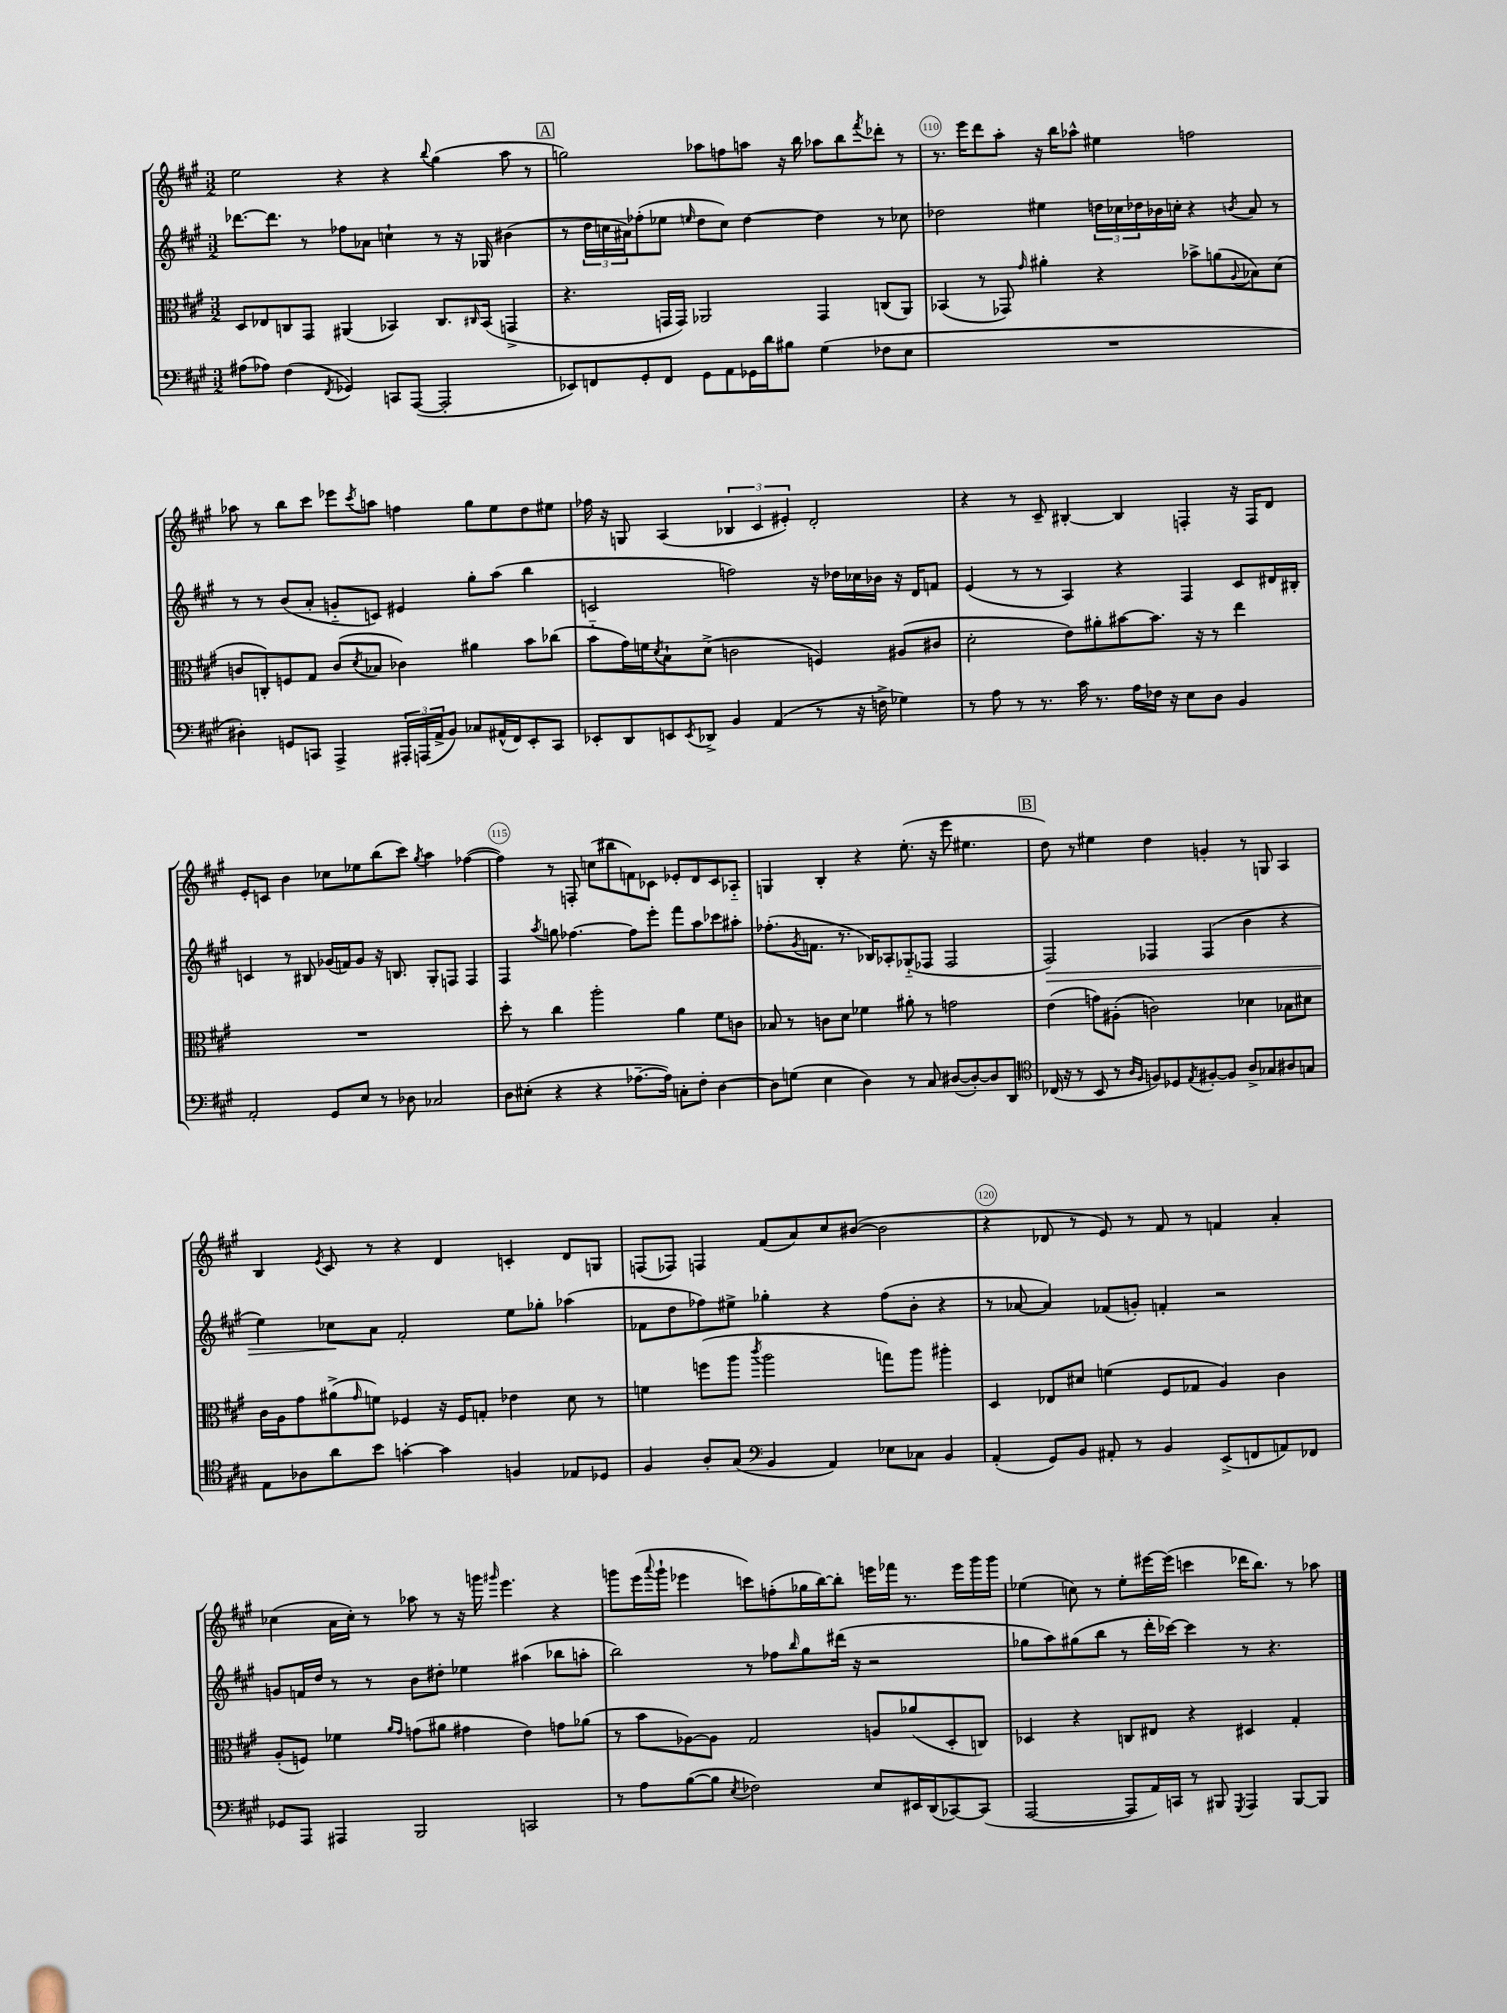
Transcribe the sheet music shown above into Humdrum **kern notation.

**kern	**kern	**kern	**dynam	**kern
*part4	*part3	*part2	*part2	*part1
*staff4	*staff3	*staff2	*staff2	*staff1
*clefF4	*clefC3	*clefG2	*	*clefG2
*k[f#c#g#]	*k[f#c#g#]	*k[f#c#g#]	*	*k[f#c#g#]
*M3/2	*M3/2	*M3/2	*	*M3/2
=108	=108	=108	=108	=108
(8A#X\L	8D/L	[8.ddd-X\L	.	2ee\
8A-X\J)	8E-X/	.	.	.
.	.	8.ddd-\J]	.	.
(4F#\	8Cn/	.	.	.
.	8GG#/J	8r	.	.
8qFF#/	.	.	.	.
4GG-X/)	(4AA#X/	8ff-X\L	.	4r
.	.	8a-X\J	.	.
8CCn/L	4BB-X/)	4ccn`\	.	4r
([8AAA/J	.	.	.	.
.	.	.	.	8qqbb/
2AAA'/]	8.C/L	8r	.	(4gg#\
.	.	16r	.	.
.	16qqC#X/	.	.	.
.	(16BB-/Jk	16G-X/	.	.
.	4GGn^/	(4b#X\	.	8aa\
.	.	.	.	8r
!!LO:REH:place=s1:t=A
=109	=109	=109	=109	=109
8EE-X/L)	4.r	8r	.	2ggn\)
8FFn/	.	24dd\LL	.	.
.	.	24ccn\	.	.
.	.	24a#X\J)	.	.
8GG#'/	.	(8ff-X'\	.	.
8FF/J	16GGn/LL	8ee-X\J	.	.
.	16GG/JJ)	.	.	.
.	.	16qqeen/	.	.
8GG#\L	2AA-X/	8dd\L	.	8aa-X\L
8AA\	.	8cc\J)	.	8ffn\
16GG-X\L	.	[4dd\	.	8aan\J
16d\J	.	.	.	.
8B#X\J	.	.	.	16r
.	.	.	.	16bb\
(4G#\	4GG/	4dd\]	.	8aa-X\L
.	.	.	.	8bb\
.	.	.	.	8qfff#/
8F-X\L	(8Cn/L	8r	.	8ddd-X'\J
8E\J	8AA-/J)	8cc-X\	.	8r
=110	=110	=110	=110	=110
1.r	(4BB-X/	2dd-X\	.	8.r
.	.	.	.	16eee\KL
.	8r	.	.	8ddd\
.	8GG-X/)	.	.	8aa'\J
.	16qqg#/	.	.	.
.	4a#X'\	4ee#X\	.	16r
.	.	.	.	16bb\KL
.	.	.	.	8aa-X^^\J
.	4r	24ddn\LL	.	4ee#X\
.	.	24cc-X\	.	.
.	.	24dd-X\	.	.
.	.	16b-X\	.	.
.	.	16ccn'\JJ	.	.
.	8b-X^\L	4r	.	2ffn\
.	(8an\	.	.	.
.	8qqA/	8qbn/	.	.
.	8B-X\)	8a/	.	.
.	(8d\J	8r	.	.
!!LO:LB:g=z
=111	=111	=111	=111	=111
4D#X'\)	8cn/L	8r	.	8aa-X\
.	8Cn'/)	8r	.	8r
8GGn/L	8Fn/	(8b/L	.	8bb\L
8CCn/J	8G#/J	8a'/J	.	8ccc#\J
4AAA^/	(8c/L	8gn/L	.	8eee-X\L
.	8qd/	.	.	8qccc#/
.	8B-X/J	8cn/J)	.	8aan\J
24AAA#X'/LL	4c-X\)	4e#X/	.	4ffn\
(24AAAn/	.	.	.	.
24AA^/J	.	.	.	.
8BB/J)	.	.	.	.
8C-X/L	4a#X\	8gg#'\L	.	8gg#\L
(16AA#X^^/L	.	(8aa\J	.	8ee\
16FF#/J)	.	.	.	.
8EE'/	8b\L	4bb\	.	8dd\
8CC/J	(8cc-X\J	.	.	8ee#X\J
=112	=112	=112	=112	=112
8EE-X'/L	8b\L	2cn/	.	16ff-X\
.	.	.	.	16r
8DD/	16g#\L)	.	.	8Gn/
.	16fn\J	.	.	.
.	8qd/	.	.	.
8EEn/	8B`\	.	.	(4A/
8qEE/	.	.	.	.
8DD-X^/J	(8d^\J	.	.	.
4BB/	2cn\	2ffn\)	.	6B-X/
.	.	.	.	6c#/
(4AA/	.	.	.	.
.	.	.	.	6e#X'/)
8r	4Fn/)	16r	.	2d'/
.	.	16dd-X\LL	.	.
16r	.	16cc-X\	.	.
16Fn^\	.	16b-X\JJ	.	.
4G-X\)	(8A#X/L	16r	.	.
.	.	16d/KL	.	.
.	8c#X/J	8fn/J	.	.
=113	=113	=113	=113	=113
8r	2d'\	(4e/	.	4r
8A\	.	.	.	.
8r	.	8r	.	8r
8.r	.	8r	.	8c#~/
.	8e\L)	4A/)	.	[4B#X'/
16c#\	.	.	.	.
8.r	8a#X'\	.	.	.
.	[8b#X\	4r	.	4B#/]
16A\LL	.	.	.	.
16F-X\JJ	8.b#\J]	.	.	.
16r	.	.	.	.
8E\L	.	4F#/	.	4Fn'/
.	16r	.	.	.
8D\J	8r	.	.	.
4BB/	4ee\	8c#/L	.	16r
.	.	.	.	16F/KL
.	.	16d#X/L	.	8d/J
.	.	16B#X'/JJ	.	.
!!LO:LB:g=z
=114	=114	=114	=114	=114
2AA'/	1.r	4cn/	.	8e'/L
.	.	.	.	8cn/J
.	.	8r	.	4b\
.	.	8B#X/	.	.
8GG#/L	.	(16g-X/LL	.	8cc-X\L
.	.	16fn/J)	.	.
8E/J	.	8g-/J	.	8ee-X\
8r	.	16r	.	(8bb\
.	.	8.Bn/	.	.
8D-X\	.	.	.	8ccc#\J)
.	.	.	.	8qgg#/
2C-X/	.	8G#'/L	.	4aa\
.	.	8Fn/J	.	.
.	.	4F/	.	([4ff-X\
=115	=115	=115	=115	=115
8D\L	8dd'\	4F#/	.	4ff-\])
(8E#X'\J	8r	.	.	.
.	.	8qaa/	.	.
4r	4cc#\	8ggn\	.	8r
.	.	[4.ff-X\	.	8Fn'/
4r	2aa'\	.	.	(8ccn\L
.	.	.	.	8bb#X\
[8.A-X~\L	.	8ff-\L]	.	8fn\)
.	.	8eee'\J	.	8c-X\J
16A-\Jk])	.	.	.	.
8Cn'\L	4a\	8fff#\L	.	8e-X'/L
8F#'\J	.	8aa\	.	8d/
[4D\	8f#\L	8ccc-X\	.	8c-/
.	8cn\J	8aa#X'\J	.	8A-X/J
=116	=116	=116	=116	=116
8D\L]	8B-X/	(8.ff-X'\L	.	4Gn/
(8Gn\J	8r	.	.	.
.	.	8qg#/	.	.
.	.	8.fn\J	.	.
4E\	8cn\L	.	.	4B'/
.	8d\J	8.r	.	.
4D\)	4f-X\	.	.	4r
.	.	16B-X/KL)	.	.
.	.	8A-X'/	.	.
8r	8a#X'\	(8G-X/	.	(8.ee'\
8C#/	8r	8F-X/J	.	.
.	.	.	.	16r
([8D#X/L	2gn\	2F-/	.	8eee\
8D#'/_)	.	.	.	4.ee#X\
8D#/]	.	.	.	.
8DD/J	.	.	.	.
!!LO:REH:place=s1:t=B
=117	=117	=117	=117	=117
*clefC4	*	*	*	*
!	!	!	!LO:HP:b	!
(16C-X/	(4e\	2F#/)	>	8dd\)
16r	.	.	.	.
8r	.	.	.	8r
8BB/	8gn\L)	.	.	4ee#X\
8r	(8A#X'\J	.	.	.
16qqA/LL	.	.	.	.
16qqF#/JJ	.	.	.	.
8Fn/L)	2cn\)	4F-X/	.	4dd\
8D-X/	.	.	.	.
8qE/	.	.	.	.
[8F#X'/	.	(4F-/	.	4gn'/
8F#/J]	.	.	.	.
8A^/L	4d-X\	4b\	.	8r
8G-X/	.	.	.	8Gn/
8A#X/	8B-X\L	4r	.	4A/
8Gn/J	8d#X\J	.	.	.
!!LO:LB:g=z
=118	=118	=118	=118	=118
8E\L	16c#\LL	4ee\)	.	4B/
.	16A\J	.	.	.
8A-X\	8g#\	.	.	.
.	.	.	.	8qe/
8a\	(8a#X^\	8cc-X\L	.	8c#/
.	16qqg#/	.	.	.
8b\J	8fn\J)	8a\J	]	8r
[4gn'\	4F-X/	2f#'/	.	4r
4g\]	16r	.	.	4d/
.	16F-/KL	.	.	.
.	8Gn'/J	.	.	.
4Fn/	4e-X\	8ee\L	.	4cn'/
.	.	8gg-X'\J	.	.
8E-X/L	8d\	(4aa-X\	.	8d/L
8D-X/J	8r	.	.	8Gn/J
=119	=119	=119	=119	=119
4F#/	4fn\	8f-X\L	.	(8Fn/L
.	.	8dd\	.	8F-X/J)
8A'/L	(8ffn\L	8ff-X\)	.	4Fn/
(8G#/J	8aa\J	8ee#X^\J	.	.
*clefF4	*	*	*	*
.	8qccc#/	.	.	.
4BB/	2aa\	4gg-X'\	.	(8f#/L
.	.	.	.	8a/)
4AA/)	.	4r	.	8cc#/
.	.	.	.	([8b#X/J
8E-X\L	8ggn\L)	(8ff-\L	.	2b#\]
8C-X\J	8aa\J	8b'\J	.	.
4BB/	4aa#X'\	4r	.	.
=120	=120	=120	=120	=120
(4AA'/	4D/	8r	.	4r
.	.	[8a-X/	.	.
8GG#/L)	8E-X/L	4a-/])	.	8d-X/
8BB/J	8d#X/J	.	.	8r
8AA#X'/	(4fn\	(8f-X/L	.	8e/)
8r	.	8gn'/J)	.	8r
4BB/	8F#/L	4fn'/	.	8f#/
.	8G-X/J	.	.	8r
(8EE^/L	4A/)	2r	.	4fn/
8FFn/	.	.	.	.
8AAn/)	4c#\	.	.	4a'/
8FF-X/J	.	.	.	.
!!LO:LB:g=z
=121	=121	=121	=121	=121
8GG-X/L	(8A'/L	8gn/L	.	(4cc-X\
8AAA/J	8Fn/J)	16fn/L	.	.
.	.	16dd/JJ	.	.
4AAA#X/	4f-X\	8r	.	16a\LL
.	.	.	.	16cc-'\JJ)
.	.	8r	.	8r
.	16qqa/LL	.	.	.
.	16qqg#/JJ	.	.	.
2BBB/	(8gn\L	8b\L	.	8aa-X\
.	8a#X\J	8dd#X'\J	.	8r
.	4g#X\	4ee-X\	.	16r
.	.	.	.	16gggn\
.	.	.	.	16qqggg#X/
.	.	.	.	4.eee\
2CCn/	4e\)	(4aa#X\	.	.
.	8gn\L	8bb-X\L	.	4r
.	(8a-X\J	8aan'\J	.	.
=122	=122	=122	=122	=122
8r	8r	2bb\)	.	8gggn\L
8A\L	8b\L	.	.	(16eee\L
.	.	.	.	8qqaaa/
.	.	.	.	16ggg`\JJ
([8B\	[8A-X\)	.	.	4eee-X\
8B\J]	8A-\J]	.	.	.
8qE/	.	.	.	.
2F-X\)	2G#/	8r	.	8cccn\L)
.	.	8ff-X\L	.	(8ffn'\
.	.	16qqbb/	.	.
.	.	8gg#\	.	16gg-X\L
.	.	.	.	[16bb\J)
.	.	(16ddd#X\Jk	.	8bb'\J]
.	.	16r	.	.
8E/L	8An/L	2r	.	16eeen\LL
.	.	.	.	16fff-X\JJ
16EE#X/L	(8a-X/	.	.	8.r
(16DD/J	.	.	.	.
[8CC-X/)	8D'/	.	.	.
.	.	.	.	16eee\LL
(8CC-/J]	8Cn/J)	.	.	16ggg\
.	.	.	.	16ggg\JJ
=123	=123	=123	=123	=123
[2AAA/	4D-X/	8gg-X\L	.	(4ee-X\
.	.	8aa\)	.	.
.	4r	(8gg#X\	.	8ccn\)
.	.	8bb\J	.	8r
8AAA/L]	8Cn/L	8r	.	8ee-'\L
16AA/L)	8E#X/J	16ddd'\LL	.	[16eee#X\L
16CCn/JJ	.	[16ccc-X\JJ)	.	(16eee#\JJ]
8r	4r	4ccc-\]	.	4cccn\
8BBB#X/	.	.	.	.
8qGGG#/	.	.	.	.
4AAA/	4D#X/	8r	.	16ddd-X\KL
.	.	.	.	8.bb\J)
.	.	4.r	.	.
[8BBB#/L	4G#'/	.	.	8r
8BBB#/J]	.	.	.	8aa-X\
==	==	==	==	==
*-	*-	*-	*-	*-
